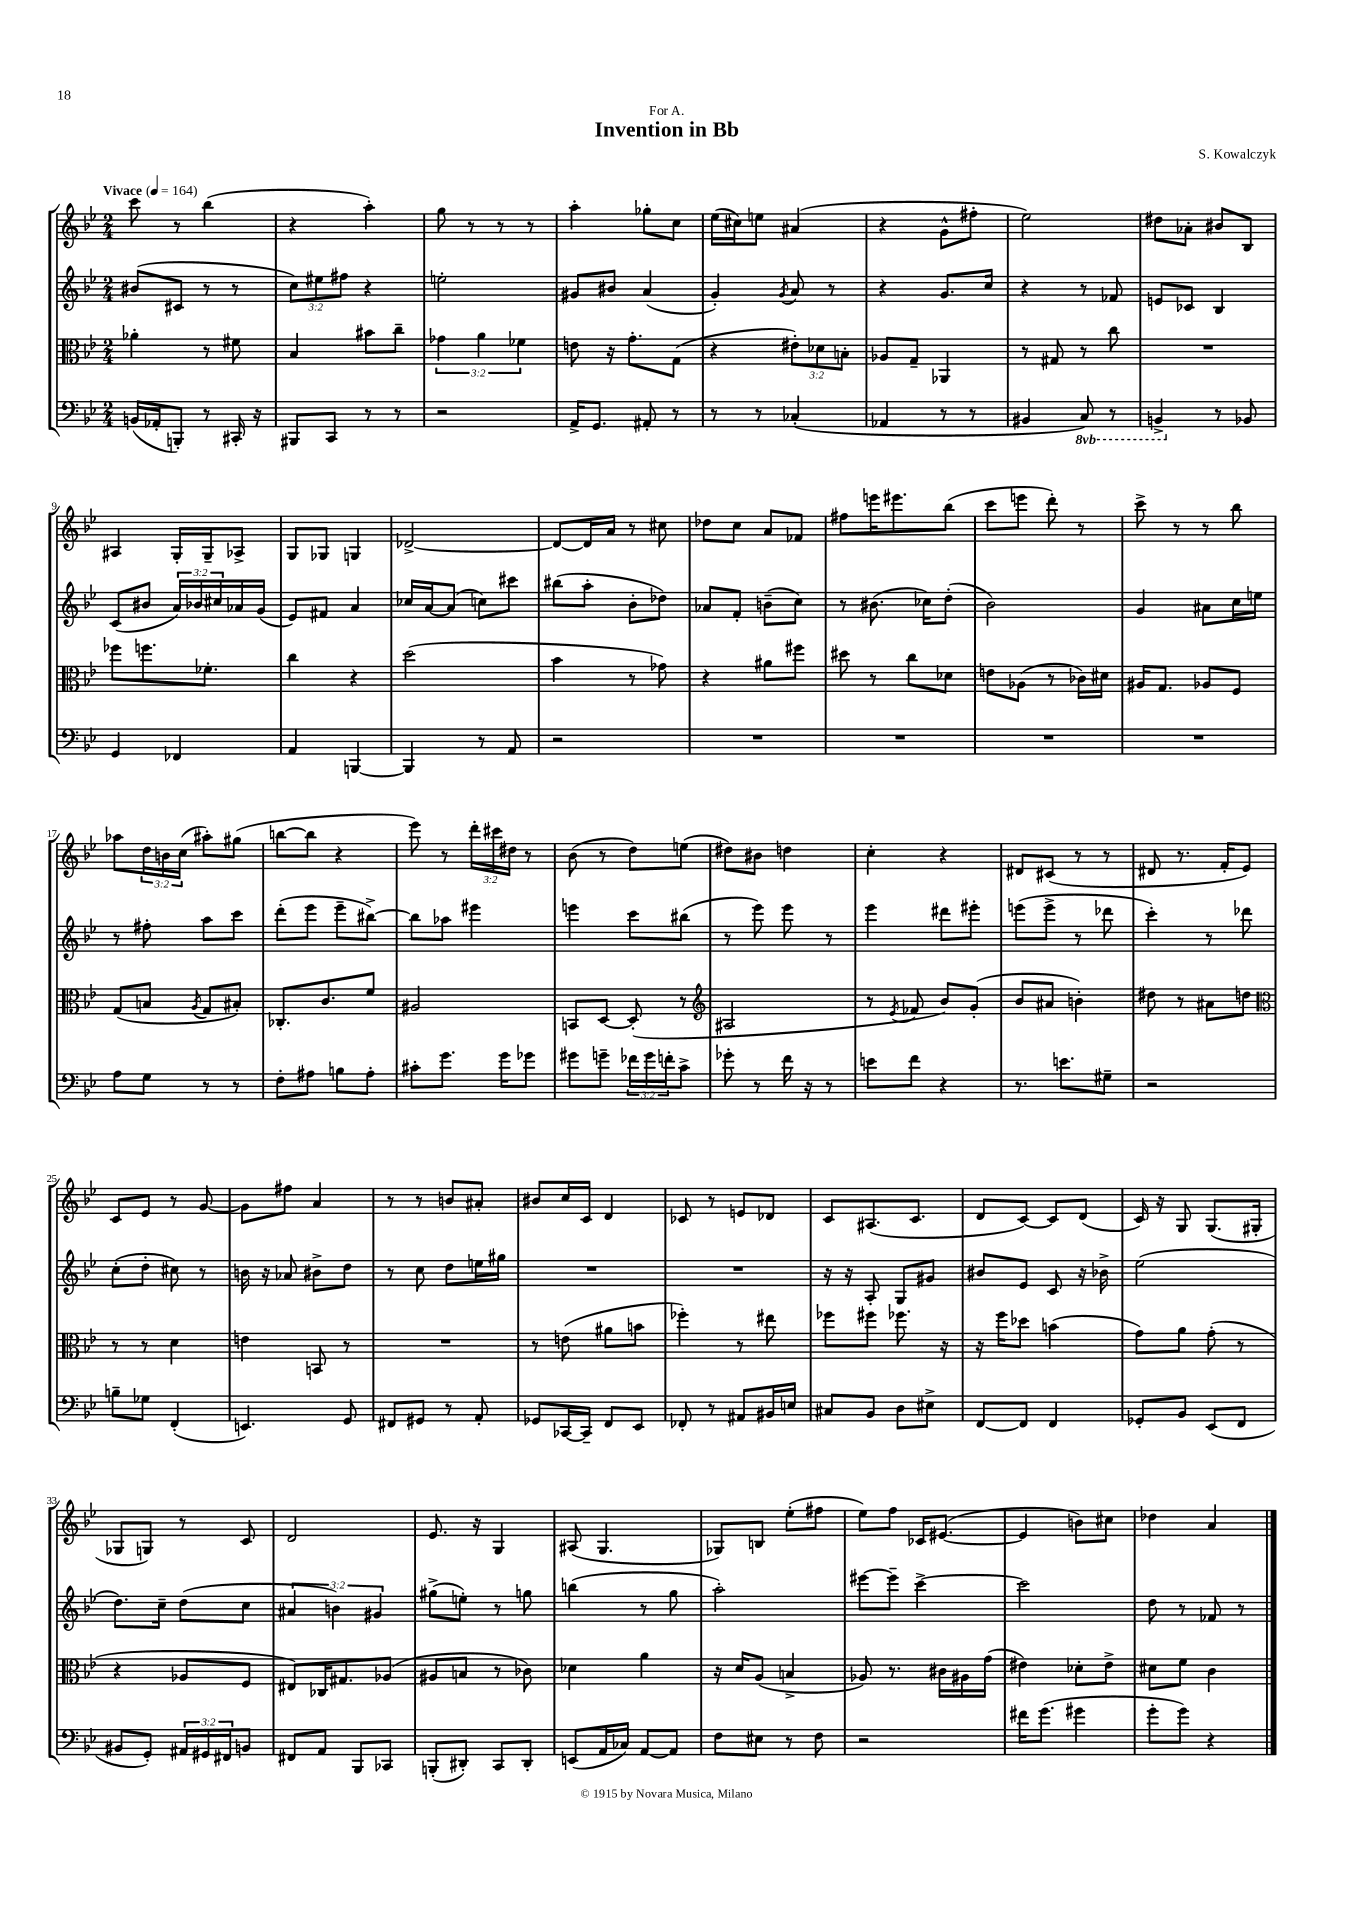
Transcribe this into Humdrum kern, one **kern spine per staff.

**kern	**kern	**kern	**kern
*staff4	*staff3	*staff2	*staff1
*clefF4	*clefC3	*clefG2	*clefG2
*k[b-e-]	*k[b-e-]	*k[b-e-]	*k[b-e-]
*M2/4	*M2/4	*M2/4	*M2/4
*MM164	*MM164	*MM164	*MM164
(16BB/LL	4a-'\	(8b#/L	8ccc\
16AA-'/J	.	.	.
8BBB'/J)	.	8c#/J	8r
8r	8r	8r	(4bb-\
16CC#'/	8f#\	8r	.
16r	.	.	.
=	=	=	=
8BBB#/L	4B-/	12cc\L)	4r
.	.	12ee#\	.
8CC/J	.	.	.
.	.	12ff#\J	.
8r	8b#\L	4r	4aa'\)
8r	8cc~\J	.	.
=	=	=	=
2r	6g-\	2ee'\	8gg\
.	.	.	8r
.	6a\	.	.
.	.	.	8r
.	6f-\	.	.
.	.	.	8r
=	=	=	=
16AA^/LK	8e\	8g#/L	4aa'\
8.GG/J	.	.	.
.	16r	8b#/J	.
.	8.g'\L	.	.
8AA#'/	.	(4a/	8gg-'\L
8r	(8G\J	.	8cc\J
=	=	=	=
8r	4r	4g'/)	(16ee-\LL
.	.	.	16cc#\J)
8r	.	.	8ee\J
.	.	8qg/	.
(4C-'/	12e#'\L)	8a/	(4a#/
.	12d-\	.	.
.	.	8r	.
.	12B'\J	.	.
=	=	=	=
4AA-/	8A-/L	4r	4r
.	8G~/J	.	.
8r	4AA-/	8.g/L	8g^^\L
8r	.	.	8ff#'\J
.	.	16cc/Jk	.
=	=	=	=
4BB#/	8r	4r	2ee-\)
.	8G#/	.	.
8CC/)	8r	8r	.
8r	8cc\	8f-/	.
=	=	=	=
4BBB^/	2r	8e/L	8dd#\L
.	.	8c-/J	8a-'\J
8r	.	4B-/	8b#/L
8BB-/	.	.	8B-/J
=	=	=	=
4GG/	8ff-\L	(8c/L	4A#/
.	8.ff\	8b#/J	.
4FF-/	.	24a/LL)	16G'/LL
.	.	24b-/	.
.	8.f-'\J	.	16G~/J
.	.	24cc#/	.
.	.	16a-/	8A-^/J
.	.	(16g/JJ	.
=	=	=	=
4AA/	4cc\	8e-/L)	8G/L
.	.	8f#/J	8G-/J
[4BBB/	4r	4a/	4G/
=	=	=	=
4BBB/]	(2dd\	16cc-/LL	[2d-^/
.	.	[16a/J	.
.	.	(8a/]J	.
8r	.	8cc\L)	.
8AA/	.	8ccc#\J	.
=	=	=	=
2r	4b-\	(8bb#\L	8d-/_L
.	.	8aa'\J	16d-/]L
.	.	.	16a/JJ
.	8r	8b-'\L	8r
.	8g-\)	8dd-\J)	8cc#\
=	=	=	=
2r	4r	8a-/L	8dd-\L
.	.	8f'/J	8cc\J
.	8a#\L	(8b~\L	8a/L
.	8ff#\J	8cc\J)	8f-/J
=	=	=	=
2r	8dd#\	8r	8ff#\L
.	8r	(8.b#\	16eee\K
.	.	.	8.eee#\
.	8cc\L	.	.
.	.	16cc-\LK)	.
.	8d-\J	(8dd'\J	(8bb-\J
=	=	=	=
2r	8e\L	2b-\)	8ccc\L
.	(8A-\J	.	8eee\J
.	8r	.	8ddd'\)
.	16c-\LL)	.	8r
.	16d#\JJ	.	.
=	=	=	=
2r	16A#/LK	4g/	8ccc^\
.	8.G/J	.	.
.	.	.	8r
.	8A-/L	8a#\L	8r
.	8F/J	16cc\L	8bb-\
.	.	16ee\JJ	.
=	=	=	=
8A\L	(8G/L	8r	8aa-\L
8G\J	8B/J	8ff#'\	24dd\L
.	.	.	24b\
.	.	.	(24cc\JJ
.	8qA/	.	.
8r	8G/L	8aa\L	8aa#'\L)
8r	8B#'/J)	8ccc\J	(8gg#\J
=	=	=	=
8F'\L	8.C-'/L	(8ddd'\L	[8bb\L
8A#\J	.	8eee-\J	8bb\]J
.	8.c/	.	.
8B\L	.	8eee-~\L	4r
8A#'\J	8f/J	[8bb#^\J)	.
=	=	=	=
8c#'\L	2A#/	8bb#\]L	8eee-\)
8.g\J	.	8aa-\J	8r
.	.	4eee#\	24ddd'\LL
.	.	.	24ccc#\
16g\LK	.	.	.
.	.	.	24dd#\JJ
8g-\J	.	.	8r
=	=	=	=
8g#\L	8BB/L	4eee\	(8b-\
8g~\J	[8D/J	.	8r
24f-\LL	(8D'/]	8ccc\L	8dd\L)
24g\	.	.	.
24f'\J	.	.	.
8c^\J	8r	(8bb#\J	(8ee\J
=	=	=	=
*	*clefG2	*	*
8g-'\	2A#/	8r	8dd#\L)
8r	.	8eee-\)	8b#\J
16f\	.	8eee-\	4dd\
16r	.	.	.
8r	.	8r	.
=	=	=	=
8e\L	8r	4eee-\	4cc'\
.	8qe-/	.	.
8f\J	8f-/	.	.
4r	8b-/L)	8ddd#\L	4r
.	(8g'/J	8eee#'\J	.
=	=	=	=
8.r	8b-/L	(8eee\L	8d#/L
.	8a#/J	8eee^\J	(8c#/J
8.e\L	.	.	.
.	4b'\)	8r	8r
8G#~\J	.	8ddd-\	8r
=	=	=	=
2r	8dd#\	4ccc'\)	8d#/
.	8r	.	8.r
.	8a#\L	8r	.
.	.	.	16f'/LK
.	8dd\J	8ddd-\	8e-/J)
=	=	=	=
*	*clefC3	*	*
8B~\L	8r	(8cc'\L	8c/L
8G-\J	8r	8dd'\J	8e-/J
(4FF'/	4d\	8cc#\)	8r
.	.	8r	[8g/
=	=	=	=
4.EE/)	4e\	16b\	8g\]L
.	.	16r	.
.	.	8a-/	8ff#\J
.	8BB/	8b#^\L	4a/
8GG/	8r	8dd\J	.
=	=	=	=
8FF#/L	2r	8r	8r
8GG#/J	.	8cc\	8r
8r	.	8dd\L	8b/L
8AA'/	.	16ee\L	8a#'/J
.	.	16gg#\JJ	.
=	=	=	=
8GG-/L	8r	2r	8b#/L
[16CC-/L	(8e\	.	16cc/L
16CC-~/]JJ	.	.	16c/JJ
8FF/L	8a#\L	.	4d/
8EE-/J	8b\J	.	.
=	=	=	=
8FF-'/	4ff-'\)	2r	8c-/
8r	.	.	8r
8AA#/L	8r	.	8e/L
16BB#/L	8ee#\	.	8d-/J
16E/JJ	.	.	.
=	=	=	=
8C#/L	8ff-\L	16r	8c/L
.	.	16r	.
8BB-/J	8ff#\J	8A'/	(8.A#/
8D\L	8.ff-\	8G/L	.
.	.	.	8.c/J
8E#^\J	.	8g#/J	.
.	16r	.	.
=	=	=	=
[8FF/L	16r	8b#/L	8d/L
.	16ff\LK	.	.
8FF/]J	8dd-\J	8e-/J	[8c/J)
4FF/	(4b\	8c/	8c/]L
.	.	16r	(8d/J
.	.	16b-^\	.
=	=	=	=
8GG-'/L	8g\L)	(2ee-\	16c/)
.	.	.	16r
8BB-/J	8a\J	.	8G/
(8EE-/L	(8g'\	.	(8.G/L
8FF/J	8r	.	.
.	.	.	16G#'/Jk
=	=	=	=
8BB#/L	4r	8.dd\L)	8G-/L
8GG'/J)	.	.	8G/J)
.	.	16cc~\Jk	.
24AA#/LL	8A-/L	(8dd\L	8r
24GG#/	.	.	.
24FF#/J	.	.	.
8BB/J	8F/J	8cc\J	8c/
=	=	=	=
8FF#/L	8E#/L)	6a#/	2d/
8AA/J	16C-/K	.	.
.	.	6b\)	.
.	8.G#/	.	.
8BBB-/L	.	.	.
.	.	6g#/	.
8CC-/J	(8A-/J	.	.
=	=	=	=
(8BBB'/L	8A#/L	(8gg#^\L	8.e-/
8DD#'/J)	8B/J	8ee'\J)	.
.	.	.	16r
8CC/L	8r	8r	4G/
8DD#'/J	8c-\)	8gg\	.
=	=	=	=
(8EE/L	4d-\	(4bb\	(8A#/
16AA/L	.	.	4.G/
16C-/JJ)	.	.	.
[8AA/L	4a\	8r	.
8AA/]J	.	8gg\	.
=	=	=	=
8F\L	16r	2aa'\)	8G-/L)
.	16d/LK	.	.
8E#\J	(8A/J	.	8B/J
8r	4B^/	.	(8ee-'\L
8F\	.	.	8ff#\J
=	=	=	=
2r	8A-/)	[8eee#\L	8ee-\L)
.	8.r	8eee#~\]J	8ff\J
.	.	[4ccc^\	16c-/LK
.	16c#\LL	.	([8.e#/J
.	16A#\	.	.
.	(16g\JJ	.	.
=	=	=	=
16f#\LK	4e#\)	2ccc\]	4e#/]
(8.g\J	.	.	.
4g#\	8d-'\L	.	8b\L)
.	8e#^\J	.	8cc#\J
=	=	=	=
8g'\L	8d#\L	8dd\	4dd-\
8g\J)	8f\J	8r	.
4r	4c\	8f-/	4a/
.	.	8r	.
==	==	==	==
*-	*-	*-	*-
